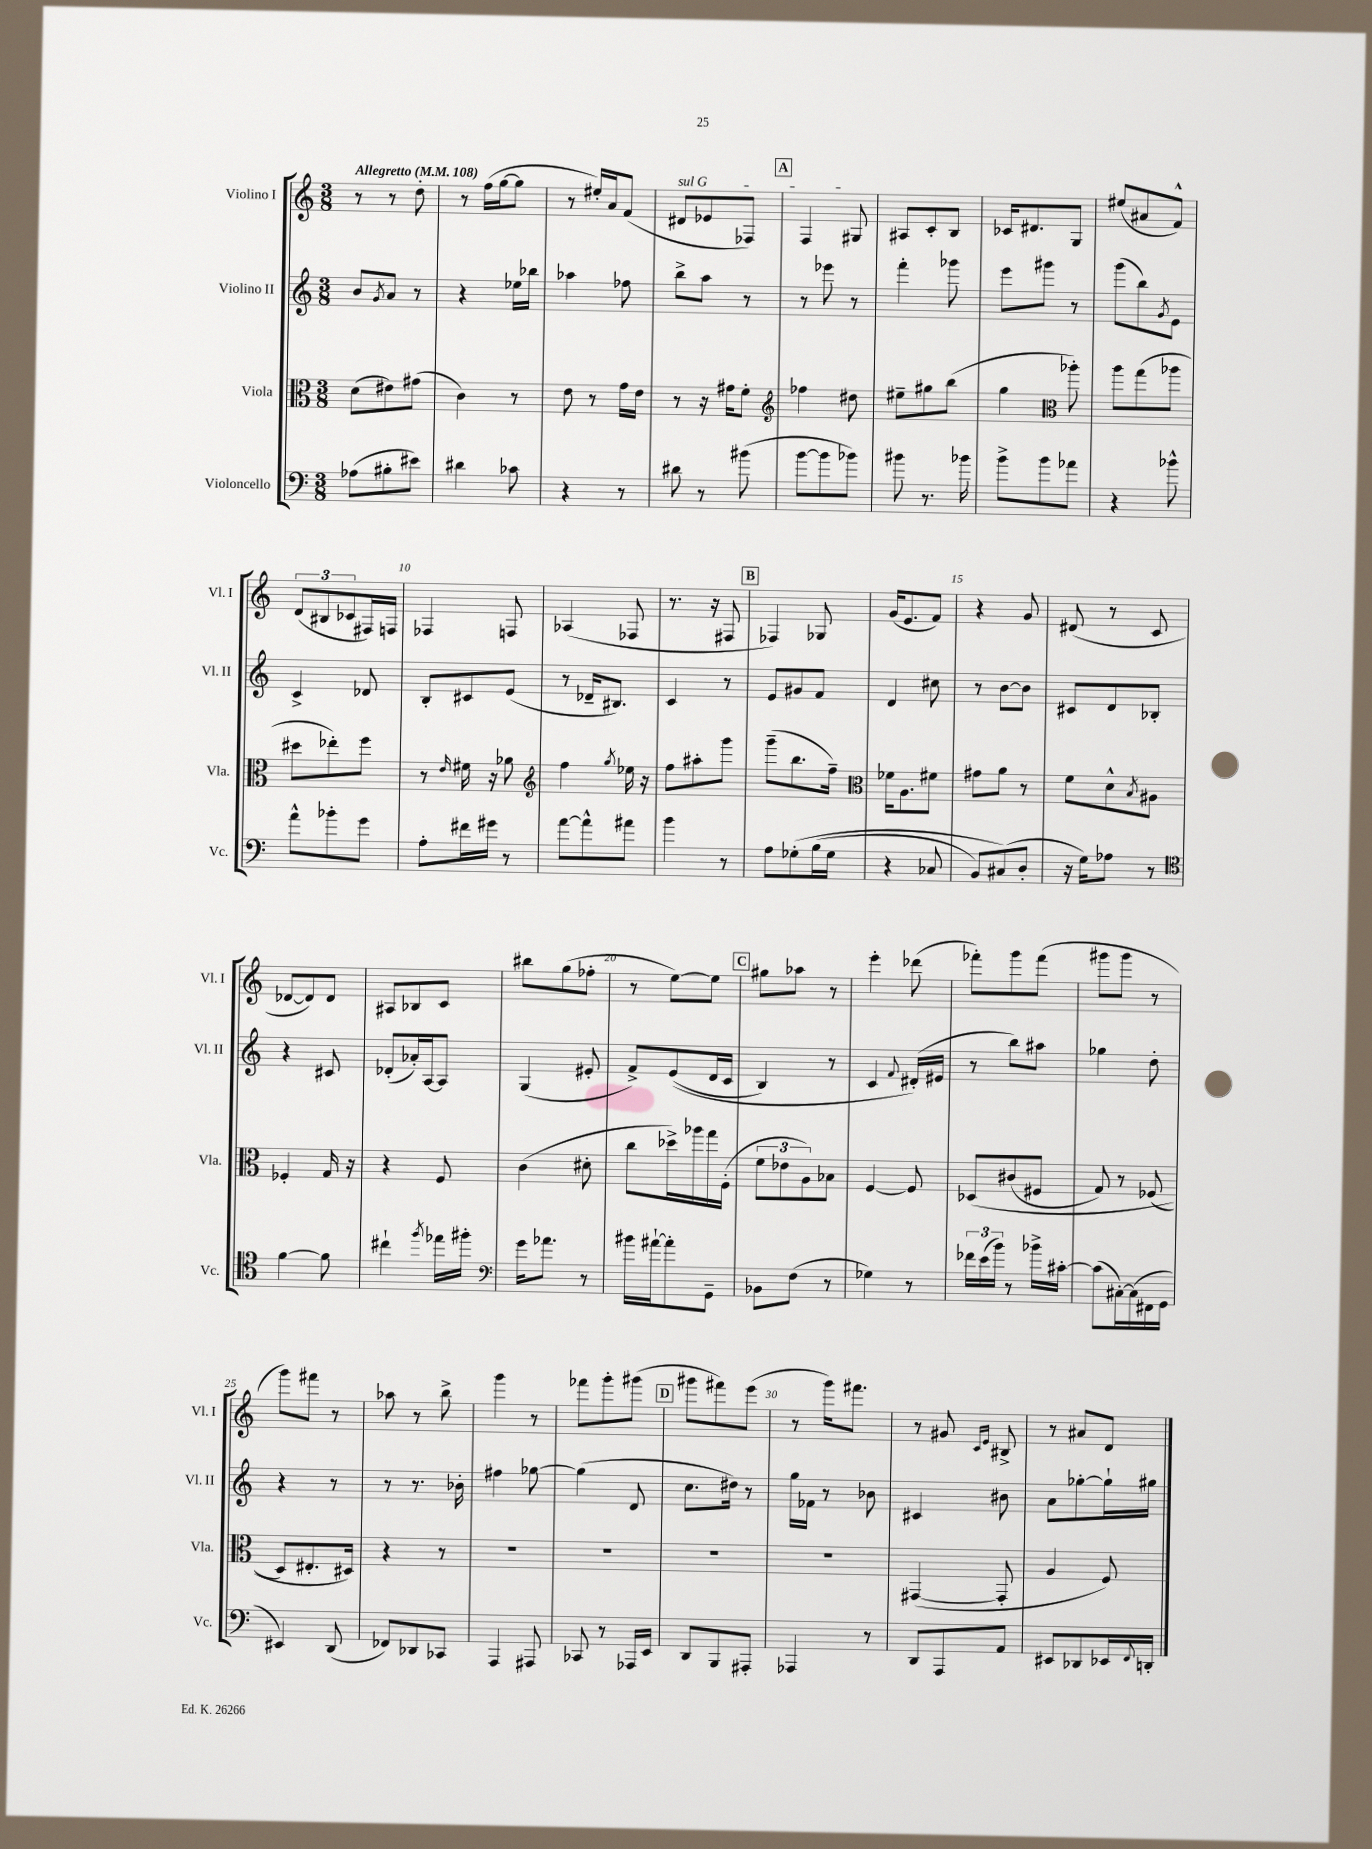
<<
\new StaffGroup <<
\new Staff = "s0" \with { instrumentName = "Violino I" shortInstrumentName = "Vl. I" } {
    \clef treble \key c \major \numericTimeSignature \time 3/8 \tempo "Allegretto" 4 = 108
    r8 r8 d''8-. |
    r8 f''16( g''16~ g''8 |
    r8 eis''16-.) a'16 f'8( |
    \once \override TextSpanner.bound-details.left.text = \markup { \italic "sul G" } dis'8\startTextSpan ees'8 fes8) |
    \mark \markup { \box "A" } f4 gis8\stopTextSpan |
    ais8 c'8-. b8 |
    ces'16 dis'8. g8 |
    eis''8( ais'8 f'8-^) |
    \tuplet 3/2 { d'8( bis8 ces'8 } fis16) f16 |
    fes4 f8 |
    aes4( fes8 |
    r8. r16 fis8 |
    \mark \markup { \box "B" } fes4) ges8 |
    g'16( e'8. f'8) |
    r4 g'8 |
    dis'8( r8 c'8 |
    des'8~ des'8) des'8 |
    ais8 bes8 c'8 |
    bis''8 g''8( fes''8-. |
    r8 e''8~) e''8 |
    \mark \markup { \box "C" } gis''8 aes''8 r8 |
    e'''4-. des'''8( |
    fes'''8-.) g'''8 fes'''8( |
    gis'''8 gis'''8 r8 |
    g'''8) fis'''8 r8 |
    aes''8 r8 b''8-> |
    g'''4 r8 |
    fes'''8 g'''8-. gis'''8( |
    \mark \markup { \box "D" } gis'''8 fis'''8) e'''8( |
    r8 g'''16) fis'''8. |
    r8 gis'8 \grace { c'16 e'16 } bis8-> |
    r8 ais'8 d'8 \bar "|." |
}
\new Staff = "s1" \with { instrumentName = "Violino II" shortInstrumentName = "Vl. II" } {
    \clef treble \key c \major \numericTimeSignature \time 3/8
    b'8 \acciaccatura { g'8 } a'8 r8 |
    r4 ees''16 bes''16 |
    aes''4 fes''8 |
    b''8-> a''8 r8 |
    \mark \markup { \box "A" } r8 ees'''8 r8 |
    f'''4-. ges'''8 |
    e'''8 gis'''8 r8 |
    g'''8( b''8) \acciaccatura { g'8 } e'8 |
    c'4-> des'8 |
    b8-. cis'8 e'8( |
    r8 des'16-- bis8.) |
    c'4 r8 |
    \mark \markup { \box "B" } e'8 gis'8 f'8 |
    d'4 cis''8 |
    r8 b'8~ b'8 |
    cis'8 d'8 bes8-. |
    r4 cis'8 |
    des'8-.( aes'16-.) a16~ a8 |
    g4( eis'8-. |
    f'8->) e'8(\( d'16 c'16 |
    \mark \markup { \box "C" } b4) r8 |
    c'4 \appoggiatura { f'8 } dis'16-.(\) eis'16 |
    r8 b''8) ais''8 |
    ges''4 d''8-. |
    r4 r8 |
    r8 r8. bes'16-. |
    fis''4 ges''8~ |
    ges''4( d'8 |
    \mark \markup { \box "D" } c''8. dis''16) r8 |
    g''16 fes'16 r8 bes'8 |
    cis'4 bis'8 |
    a'8 ges''8~-. ges''16-! gis''16 \bar "|." |
}
\new Staff = "s2" \with { instrumentName = "Viola" shortInstrumentName = "Vla." } {
    \clef alto \key c \major \numericTimeSignature \time 3/8
    d'8( eis'8) gis'8( |
    c'4) r8 |
    e'8 r8 g'16 e'16 |
    r8 r16 gis'16 f'8-. |
    \mark \markup { \box "A" } \clef treble fes''4 dis''8 |
    eis''8-- gis''8 b''8( |
    g''4 \clef alto aes''8-.) |
    a''8 g''8( aes''8 |
    dis''8 ees''8-.) f''8 |
    r8 \grace { e'16 } fis'16 r16 aes'8 |
    \clef treble f''4 \acciaccatura { g''8 } ees''16 r16 |
    f''8 ais''8-. g'''8 |
    \mark \markup { \box "B" } g'''8--( b''8. f''16--) |
    \clef alto fes'16 a8. fis'8 |
    gis'8 a'8 r8 |
    f'8 d'8-^ \acciaccatura { b8 } ais8 |
    fes4-. g16 r16 |
    r4 f8 |
    c'4( dis'8-. |
    c''8 des''16->) aes''16 g''16 f16-.( |
    \mark \markup { \box "C" } \tuplet 3/2 { f'8 ees'8 a8) } bes8 |
    f4~ f8 |
    des8\( cis'8( fis8 |
    g8) r8 fes8( |
    d8\) eis8.-. dis16) |
    r4 r8 |
    R4. |
    R4. |
    \mark \markup { \box "D" } R4. |
    R4. |
    gis,4~( gis,8-. |
    a4 f8) \bar "|." |
}
\new Staff = "s3" \with { instrumentName = "Violoncello" shortInstrumentName = "Vc." } {
    \clef bass \key c \major \numericTimeSignature \time 3/8
    aes8( bis8-. eis'8) |
    dis'4 ces'8 |
    r4 r8 |
    dis'8 r8 bis'8( |
    \mark \markup { \box "A" } b'8~ b'8 bes'8) |
    bis'8 r8. bes'16 |
    b'8-> b'8 aes'8 |
    r4 bes'8-^ |
    a'8-^ bes'8-. g'8 |
    a8-. fis'16 gis'16 r8 |
    a'8~ a'8-^ ais'8 |
    b'4 r8 |
    \mark \markup { \box "B" } a8 ges8-.\( b16( ges16 |
    r4 ces8 |
    b,8) cis8(\) d8-. |
    r16 g16) aes8 r8 |
    \clef tenor f'4~ f'8 |
    cis''4-! \acciaccatura { f''8 } ees''16 fis''16-. |
    \clef bass g'16 aes'8. r8 |
    bis'16 ais'16~-! ais'8-. g,8-- |
    \mark \markup { \box "C" } bes,8 f8( r8 |
    ges4) r8 |
    \tuplet 3/2 { fes'16 e'16( b'16) } r8 bes'16-> cis'16~-. |
    cis'8( cis16~-.) cis16( fis,16 g,16 |
    eis,4) d,8( |
    fes,8) des,8 ces,8 |
    a,,4 ais,,8 |
    ces,8 r8 aes,,16 e,16 |
    \mark \markup { \box "D" } d,8 b,,8 ais,,8-. |
    aes,,4 r8 |
    d,8 a,,8 a,8 |
    eis,8 des,8 ees,16 \appoggiatura { f,8 } d,16-. \bar "|." |
}
>>
>>
\layout { \context { \Score \override BarNumber.break-visibility = ##(#f #t #t) barNumberVisibility = #(every-nth-bar-number-visible 5) } }
